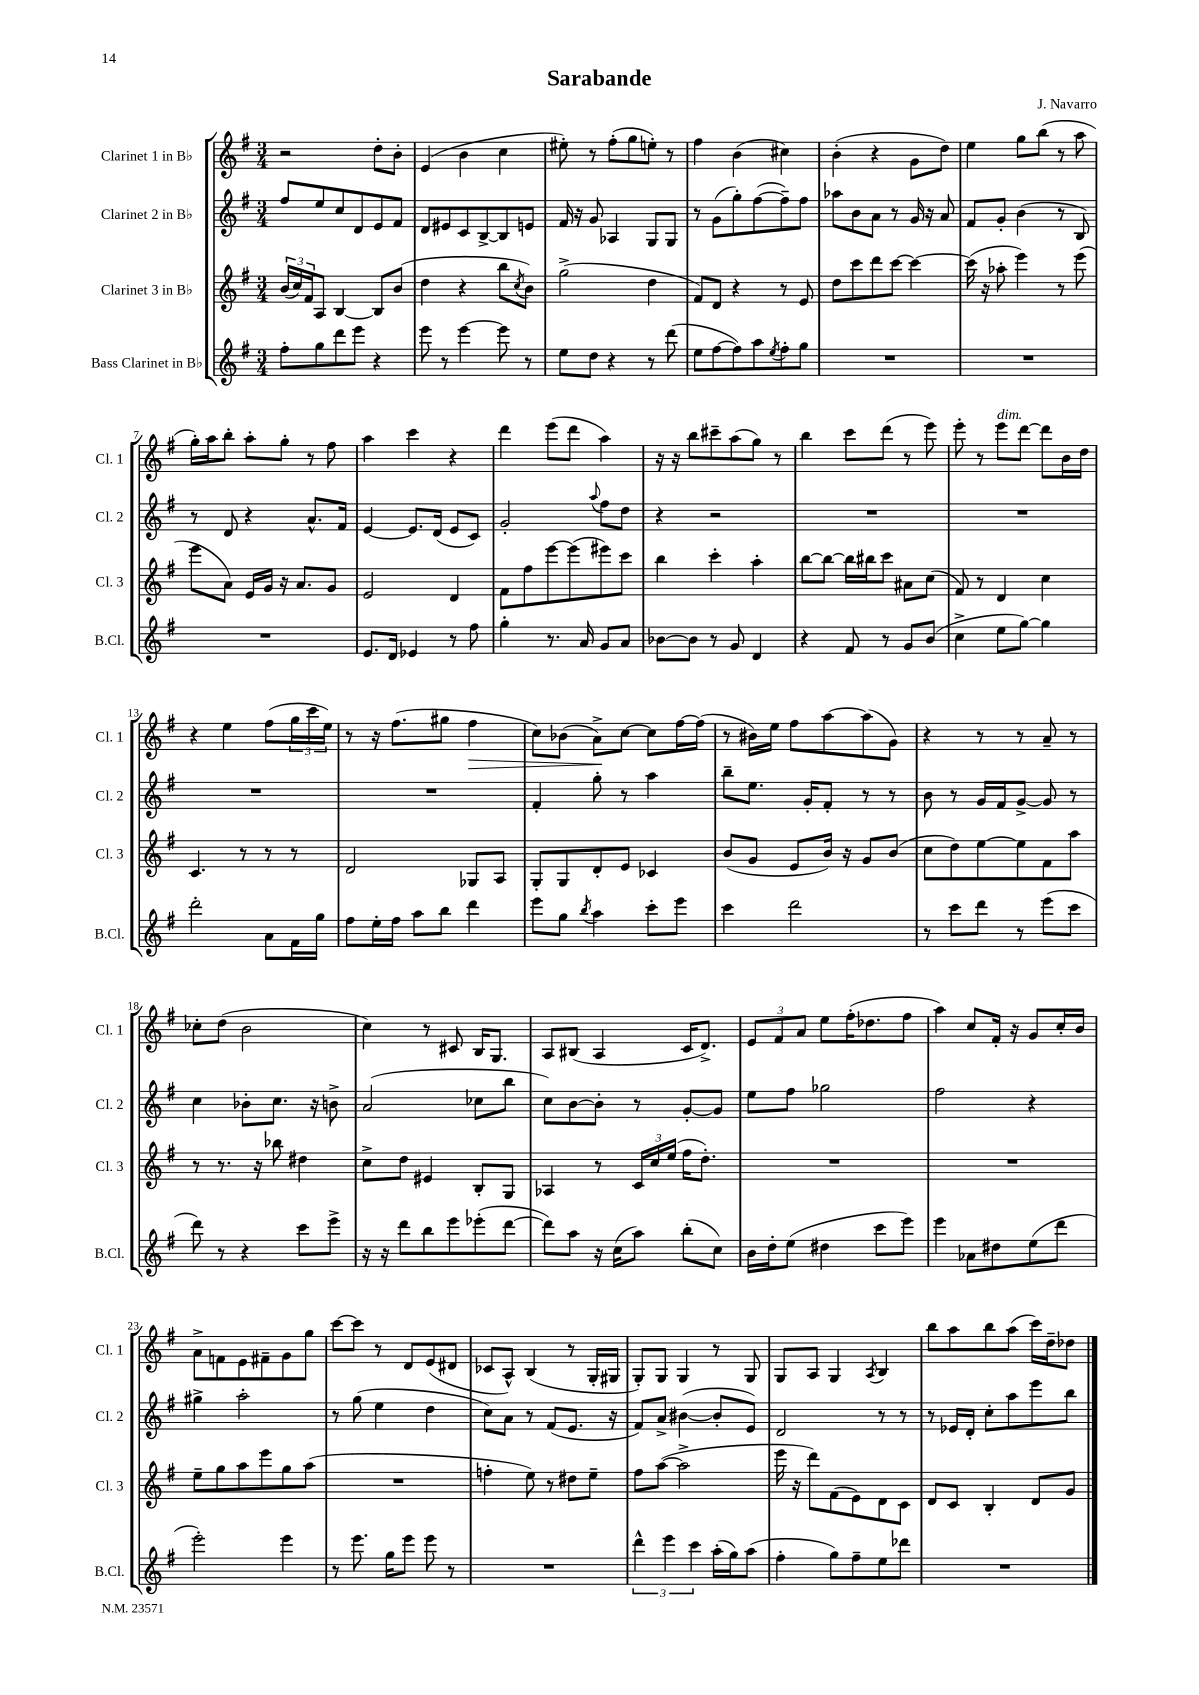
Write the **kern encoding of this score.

**kern	**kern	**kern	**kern
*staff4	*staff3	*staff2	*staff1
*clefG2	*clefG2	*clefG2	*clefG2
*k[f#]	*k[f#]	*k[f#]	*k[f#]
*M3/4	*M3/4	*M3/4	*M3/4
8ff#'	(24b	8ff#	2r
.	24cc)	.	.
.	24f#	.	.
8gg	8A	8ee	.
8ddd	[4B	8cc	.
8eee	.	8d	.
4r	8B]	8e	8dd'
.	(8b	8f#	8b'
=	=	=	=
8eee	4dd	8d	(4e
8r	.	8e#	.
[4eee	4r	8c	4b
.	.	[8B^	.
8eee]	8bb	8B]	4cc
.	8qcc	.	.
8r	8b)	8e	.
=	=	=	=
8ee	(2gg^	16f#	8ee#')
.	.	16r	.
8dd	.	8g	8r
4r	.	4A-	(8ff#'
.	.	.	8gg
8r	4dd	8G	8ee')
(8ddd	.	8G	8r
=	=	=	=
8ee	8f#)	8r	4ff#
[8ff#	8d	(8g	.
8ff#])	4r	8gg')	(4b
8aa	.	([8ff#	.
8qee	.	.	.
8ff#'	8r	8ff#~])	4cc#)
8gg	8e	8ff#	.
=	=	=	=
2.r	8dd	8aa-	(4b'
.	8ccc	8b	.
.	8ddd	8a	4r
.	[8ccc	8r	.
.	4ccc_	16g	8g
.	.	16r	.
.	.	8a	8dd)
=	=	=	=
2.r	(16ccc]	8f#	4ee
.	16r	.	.
.	8aa-'	8g'	.
.	4eee)	(4b	8gg
.	.	.	(8bb
.	8r	8r	8r
.	(8eee	8B)	8aa
=	=	=	=
2.r	8eee	8r	16gg')
.	.	.	16aa
.	8a)	8d	8bb'
.	16e	4r	8aa'
.	16g	.	.
.	16r	.	8gg'
.	8.a	.	.
.	.	8.a^^	8r
.	8g	.	8ff#
.	.	16f#	.
=	=	=	=
8.e	2e	[4e	4aa
16d	.	.	.
4e-	.	8.e]	4ccc
.	.	(16d	.
8r	4d	8e	4r
8ff#	.	8c)	.
=	=	=	=
4gg'	8f#	2g'	4ddd
.	8ff#	.	.
8.r	[8eee	.	(8eee
.	(8eee]	.	8ddd
16a	.	.	.
.	.	8qqaa	.
8g	8eee#)	8ff#	4aa)
8a	8ccc	8dd	.
=	=	=	=
[8b-	4bb	4r	16r
.	.	.	16r
8b-]	.	.	8bb
8r	4ccc'	2r	8ccc#~
8g	.	.	(8aa
4d	4aa'	.	8gg)
.	.	.	8r
=	=	=	=
4r	[8bb	2.r	4bb
.	8bb_	.	.
8f#	16bb]	.	8ccc
.	16bb#	.	.
8r	8ccc	.	(8ddd
8g	8a#	.	8r
(8b	(8cc	.	8eee)
=	=	=	=
4cc^	8f#)	2.r	8eee'
.	8r	.	8r
8ee	4d	.	8eee
[8gg)	.	.	[8ddd
4gg]	4cc	.	8ddd]
.	.	.	16b
.	.	.	16dd
=	=	=	=
2ddd'	4.c	2.r	4r
.	.	.	4ee
.	8r	.	.
8a	8r	.	(8ff#
16f#	8r	.	24gg
.	.	.	24ccc
16gg	.	.	.
.	.	.	24ee)
=	=	=	=
8ff#	2d	2.r	8r
16ee'	.	.	16r
16ff#	.	.	(8.ff#
8aa	.	.	.
8bb	.	.	8gg#
4ddd	8G-	.	4ff#
.	8A	.	.
=	=	=	=
8eee	8G'	4f#'	8cc)
8gg	8G	.	(8b-
8qbb	.	.	.
4aa	8d'	8gg'	8a^)
.	8e	8r	[8cc
8ccc'	4c-	4aa	8cc]
8eee	.	.	[16ff#
.	.	.	(16ff#]
=	=	=	=
4ccc	(8b	8bb~	8r
.	8g	8.ee	16b#)
.	.	.	16ee
2ddd	8e	.	8ff#
.	.	16g'	.
.	16b)	8f#'	[8aa
.	16r	.	.
.	8g	8r	(8aa]
.	(8b	8r	8g)
=	=	=	=
8r	8cc	8b	4r
8ccc	8dd)	8r	.
8ddd	[8ee	16g	8r
.	.	16f#	.
8r	8ee]	[8g^	8r
(8eee	8f#	8g]	8a~
8ccc	8aa	8r	8r
=	=	=	=
8ddd)	8r	4cc	8cc-'
8r	8.r	.	(8dd
4r	.	8b-'	2b
.	16r	.	.
.	8bb-	8.cc	.
8ccc	4dd#	.	.
.	.	16r	.
8eee^	.	8b^	.
=	=	=	=
16r	8cc^	(2a	4cc)
16r	.	.	.
8ddd	8dd	.	.
8bb	4e#	.	8r
8eee	.	.	8c#
(8eee-'	8B'	8cc-	16B
.	.	.	8.G
[8ddd	8G	8bb	.
=	=	=	=
8ddd])	4A-	8cc)	8A
8aa	.	[8b	(8B#
16r	8r	8b']	4A
(16cc	.	.	.
8aa)	24c	8r	.
.	24cc	.	.
.	(24ee	.	.
(8bb'	16ff#	[8g'	16c
.	8.dd')	.	8.d^)
8cc)	.	8g]	.
=	=	=	=
16b	2.r	8ee	12e
16dd'	.	.	.
.	.	.	12f#
(8ee	.	8ff#	.
.	.	.	12a
4dd#	.	2gg-	8ee
.	.	.	(16ff#'
.	.	.	8.dd-
8ccc	.	.	.
8eee)	.	.	8ff#
=	=	=	=
4eee	2.r	2ff#	4aa)
8a-	.	.	8cc
8dd#	.	.	16f#'
.	.	.	16r
(8ee	.	4r	8g
8ddd	.	.	16cc'
.	.	.	16b
=	=	=	=
2eee')	8ee~	4gg#^	8a^
.	8gg	.	8f
.	8aa	2aa'	8e
.	8eee	.	8f#~
4eee	8gg	.	8g
.	(8aa	.	8gg
=	=	=	=
8r	2.r	8r	[8ccc
8.eee	.	(8gg	8ccc]
.	.	4ee	8r
16gg	.	.	.
8eee	.	.	8d
8eee	.	4dd	(8e
8r	.	.	8d#
=	=	=	=
2.r	4ff'	8cc)	8c-
.	.	8a	8A^^)
.	8ee)	8r	(4B
.	8r	(8f#	.
.	8dd#	8.e	8r
.	8ee~	.	16G'
.	.	16r	16G#
=	=	=	=
6ddd^^	8ff#	8f#)	8G')
.	([8aa	8a^	8G
6eee	.	.	.
.	2aa^]	([4b#	4G
6ccc	.	.	.
(16aa'	.	8b#']	8r
16gg)	.	.	.
(8aa	.	8e)	8G
=	=	=	=
4ff#'	16eee	2d	8G
.	16r	.	.
.	8ddd)	.	8A
8gg)	(8f#	.	4G
8ff#~	8e)	.	.
.	.	.	8qA
8ee	8d	8r	4B
8ddd-	8c	8r	.
=	=	=	=
2.r	8d	8r	8bb
.	8c	16e-	8aa
.	.	16d'	.
.	4B'	8cc'	8bb
.	.	8aa	(8aa
.	8d	8eee	16ccc)
.	.	.	16dd~
.	8g	8bb	8dd-
==	==	==	==
*-	*-	*-	*-
